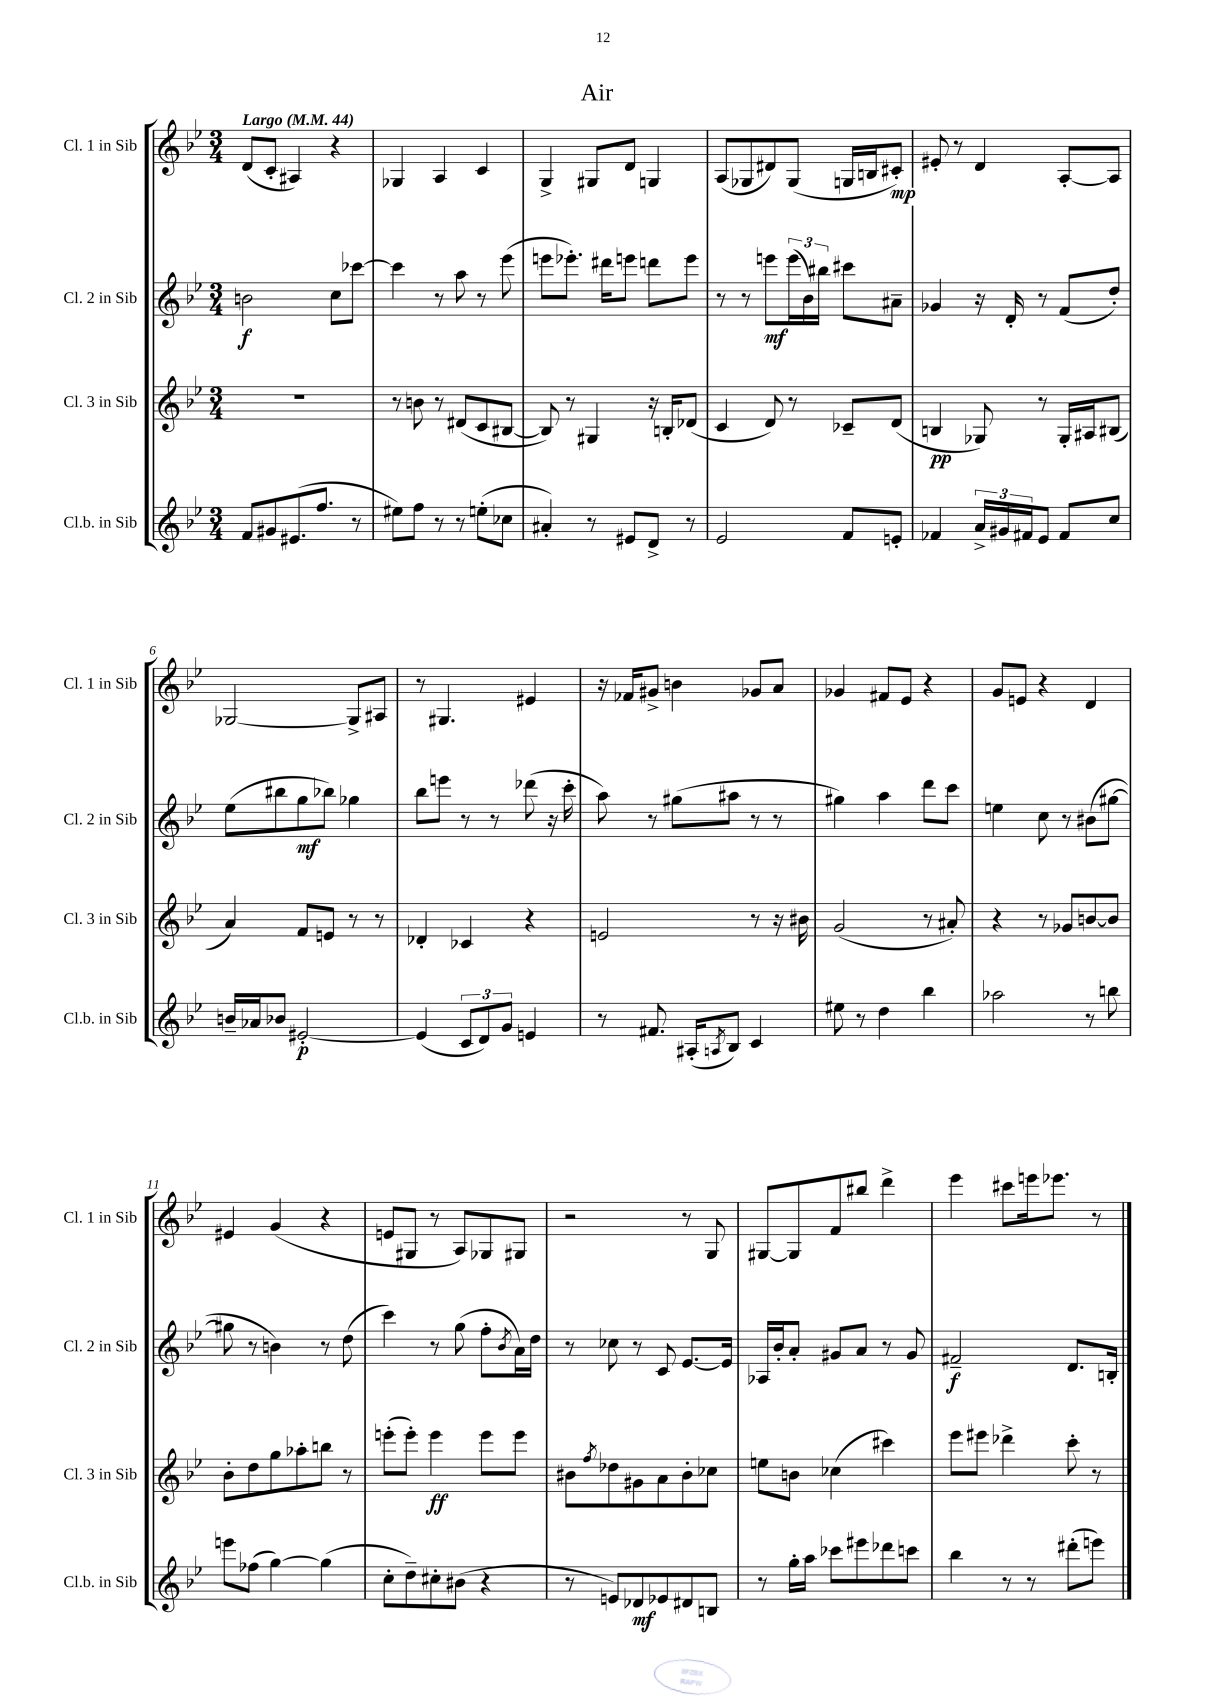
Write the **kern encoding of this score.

**kern	**kern	**kern	**kern
*staff4	*staff3	*staff2	*staff1
*clefG2	*clefG2	*clefG2	*clefG2
*k[b-e-]	*k[b-e-]	*k[b-e-]	*k[b-e-]
*M3/4	*M3/4	*M3/4	*M3/4
*MM44	*MM44	*MM44	*MM44
8f	2.r	2b	(8d
8g#	.	.	8c'
(8.e#	.	.	4A#)
8.ff	.	.	.
.	.	8cc	4r
8r	.	[8ccc-	.
=	=	=	=
8ee#)	8r	4ccc-]	4G-
8ff	8b	.	.
8r	8r	8r	4A
8r	(8d#	8aa	.
(8ee'	8c	8r	4c
8cc-	[8B#	(8eee-	.
=	=	=	=
4a#')	8B#])	8eee	4G^
.	8r	8.eee-')	.
8r	4G#	.	8G#
.	.	16ddd#	.
8e#	.	8eee	8d
8d^	16r	8ddd	4G
.	16B'	.	.
8r	(8d-	8eee	.
=	=	=	=
2e-	4c	8r	(8A
.	.	8r	8G-
.	8d)	8eee	8d#)
.	8r	(24eee	(8G-
.	.	24b-)	.
.	.	24bb#	.
8f	8c-~	8ccc#	16G
.	.	.	16B
8e'	(8d	8a#~	8c#')
=	=	=	=
4f-	4B	4g-	8e#'
.	.	.	8r
24a^	8G-)	16r	4d
24g#	.	.	.
.	.	16d'	.
24f#	.	.	.
8e-	8r	8r	.
8f#	16G-'	(8f	[8A'
.	16A#	.	.
8cc	(8B#	8dd')	8A]
=	=	=	=
16b~	4a)	(8ee-	[2G-
16a-	.	.	.
8b-	.	8bb#	.
[2e#'	8f	8gg	.
.	8e	8bb-)	.
.	8r	4gg-	8G-^]
.	8r	.	8A#
=	=	=	=
(4e#]	4d-'	8bb-	8r
.	.	8eee	4.G#
12c	4c-	8r	.
12d)	.	.	.
.	.	8r	.
12g	.	.	.
4e	4r	(8ddd-	4e#
.	.	16r	.
.	.	16ccc'	.
=	=	=	=
8r	2e	8aa)	16r
.	.	.	16f-
8.f#	.	8r	8g#^
.	.	(8gg#	4b
(16A#'	.	.	.
8qA	.	.	.
8B-)	.	8aa#	.
4c	8r	8r	8g-
.	16r	8r	8a
.	16b#	.	.
=	=	=	=
8ee#	(2g	4gg#)	4g-
8r	.	.	.
4dd	.	4aa	8f#
.	.	.	8e-
4bb-	8r	8ddd	4r
.	8a#')	8ccc	.
=	=	=	=
2aa-	4r	4ee	8g
.	.	.	8e
.	8r	8cc	4r
.	8g-	8r	.
8r	[8b	(8b#	4d
8bb	8b]	[8gg#	.
=	=	=	=
8eee	8b-'	8gg#]	4e#
(8ff-	8dd	8r	.
[4gg)	8gg	4b)	(4g
.	8aa-'	.	.
(4gg]	8bb	8r	4r
.	8r	(8dd	.
=	=	=	=
8cc'	(8eee'	4ccc)	8e
8dd~)	8eee')	.	8G#
8cc#'	4eee	8r	8r
(8b#	.	(8gg	8A)
4r	8eee	8ff'	8G-
.	.	8qb-	.
.	8eee	16a)	8G#
.	.	16dd	.
=	=	=	=
8r	8b#	8r	2r
.	8qff	.	.
8e)	8dd-	8cc-	.
8d-	8g#	8r	.
8e-	8a	8c	.
8d#	8b#'	[8.e-	8r
8B	8cc-	.	8G
.	.	16e-]	.
=	=	=	=
8r	8ee	16A-	[8G#
.	.	16b-'	.
16gg'	8b	8a'	8G#]
16aa	.	.	.
8ccc-	(4cc-	8g#	8f
8eee#	.	8a	8bb#
8ddd-	4ccc#)	8r	4ddd^
8ccc	.	8g#	.
=	=	=	=
4bb-	8eee-	2f#~	4eee-
.	8eee#	.	.
8r	4ddd-^	.	8ccc#
8r	.	.	16eee
.	.	.	8.eee-
(8ddd#'	8ccc'	8.d	.
8eee)	8r	.	8r
.	.	16B'	.
==	==	==	==
*-	*-	*-	*-
